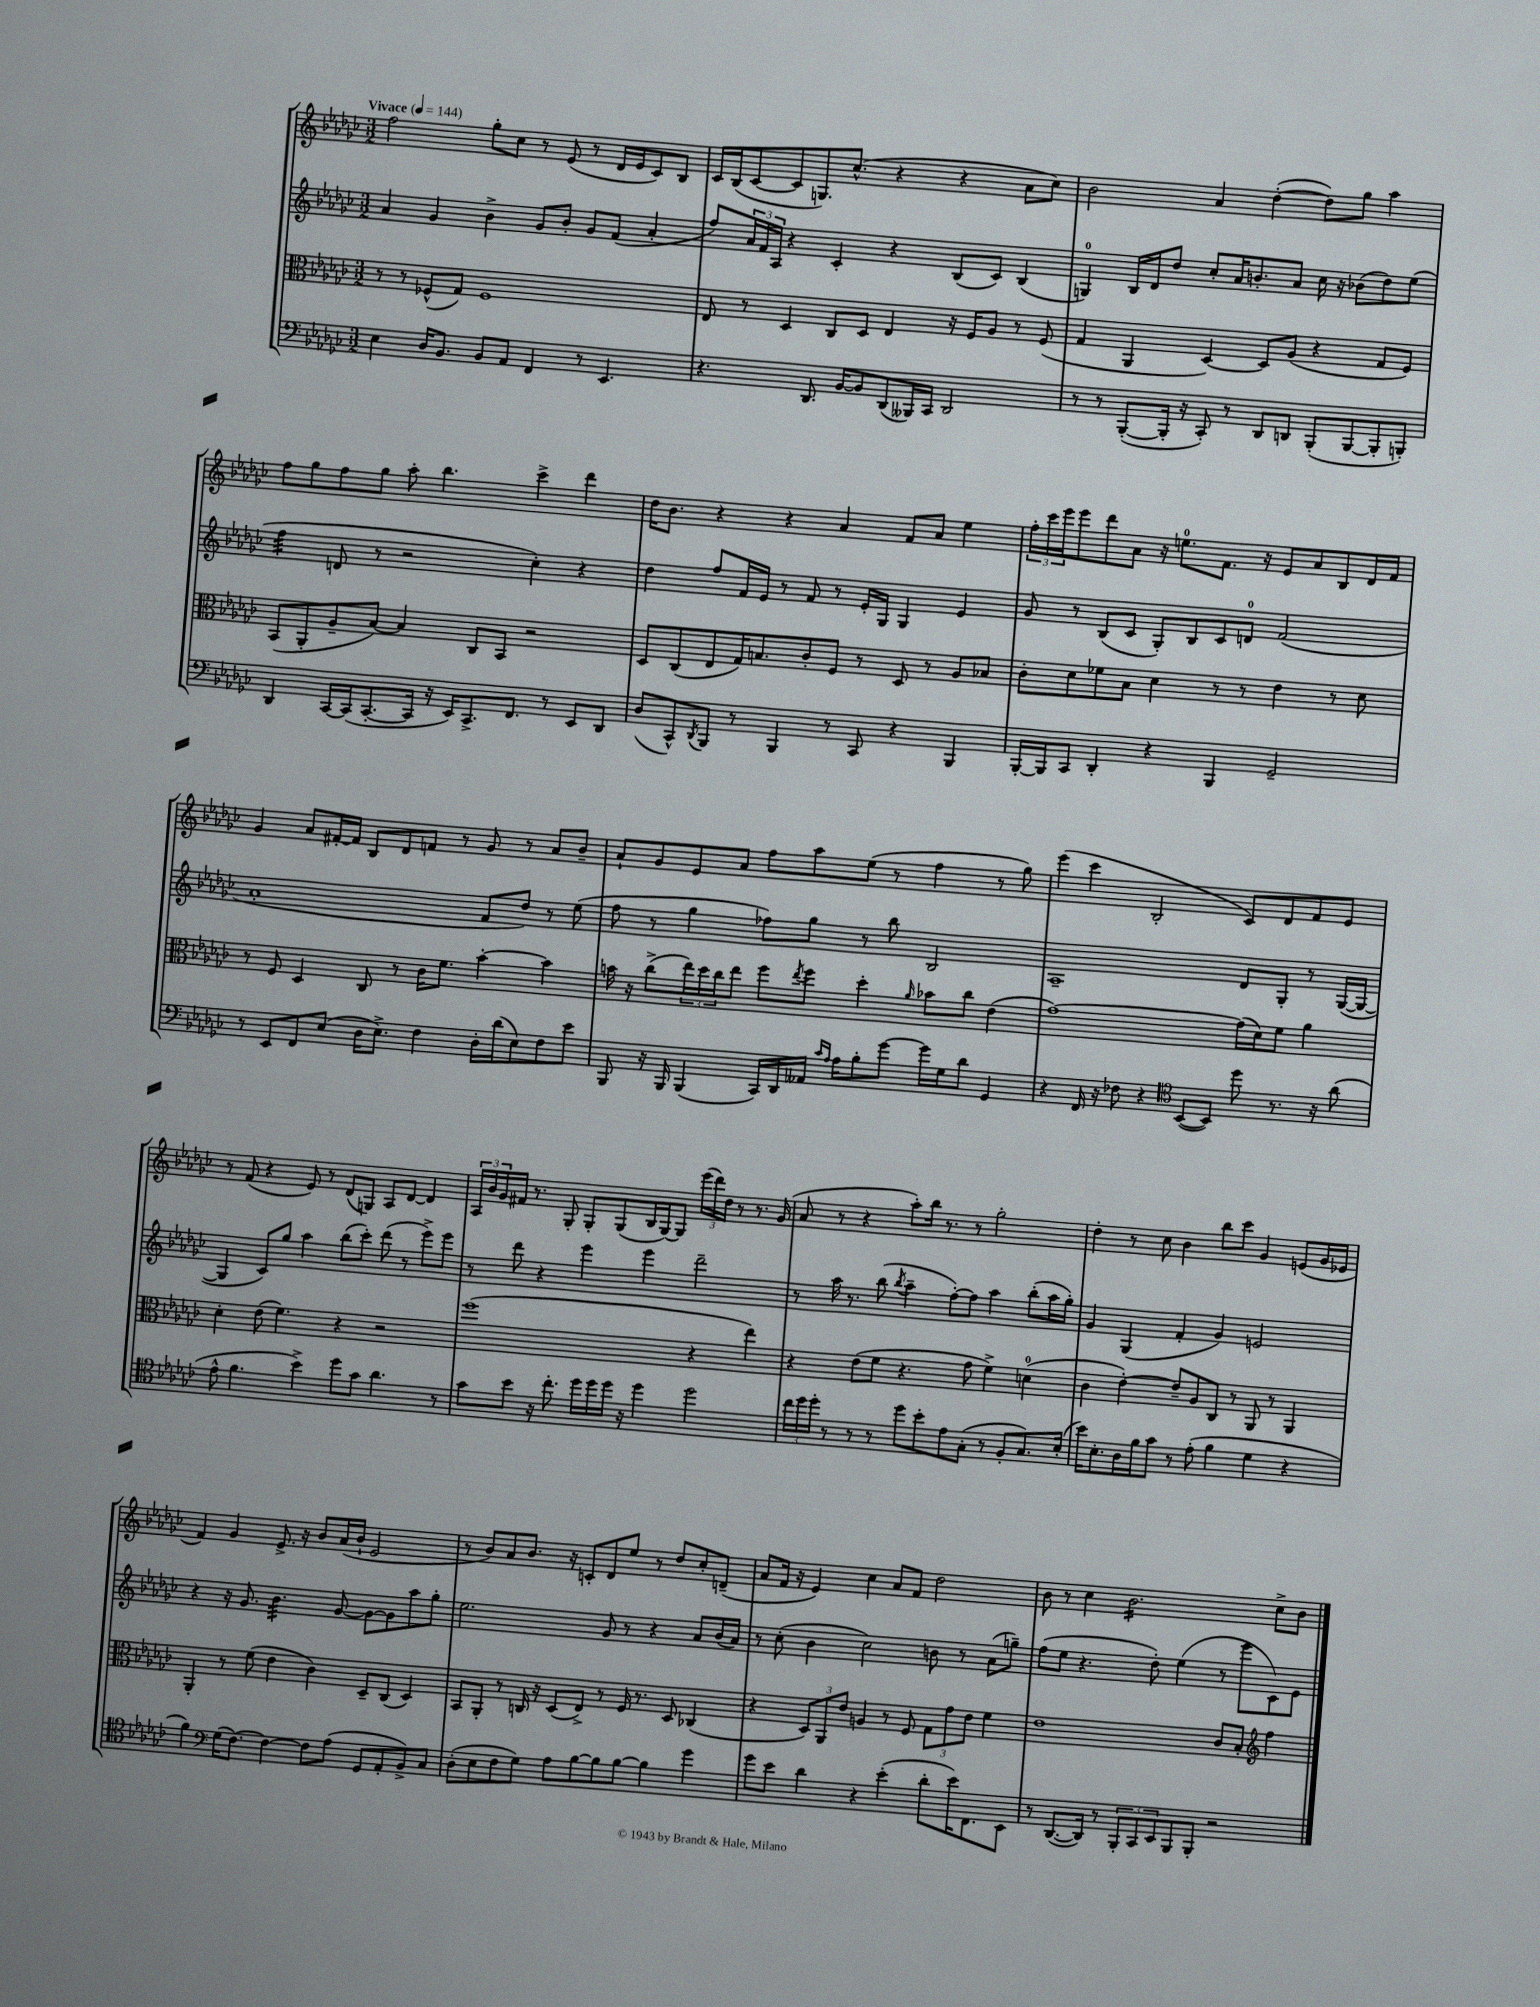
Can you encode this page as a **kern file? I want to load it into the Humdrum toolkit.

**kern	**kern	**kern	**kern
*staff4	*staff3	*staff2	*staff1
*clefF4	*clefC3	*clefG2	*clefG2
*k[b-e-a-d-g-c-]	*k[b-e-a-d-g-c-]	*k[b-e-a-d-g-c-]	*k[b-e-a-d-g-c-]
*M3/2	*M3/2	*M3/2	*M3/2
*MM144	*MM144	*MM144	*MM144
4E-	8r	4a-	2ff
.	8r	.	.
16D-	(8F-^^	4g-	.
8.BB-	.	.	.
.	8G-)	.	.
8BB-	1F-	4b-^	8gg-'
8AA-	.	.	8cc-
4FF	.	8g-	8r
.	.	8b-'	(8e-
8r	.	8g-	8r
4.EE-	.	(8f	16d-
.	.	.	16e-
.	.	4a-'	8c-)
.	.	.	8B-
=	=	=	=
4.r	8E-	8ff)	16c-
.	.	.	(16B-
.	8r	24a-	[8c-
.	.	24f	.
.	.	24A-	.
.	4D-	4r	8c-]
8.DD-	.	.	8.G)
.	8C-	4c-'	.
[16BB-	.	.	(8.cc-^^
8BB-]	8D-	.	.
(8DD-	4E-	4r	4r
16BBB--)	.	.	.
16CC-	.	.	.
2DD-	16r	(8B-	4r
.	16F	.	.
.	8A-	8c-)	.
.	8r	(4B-	8a-
.	(8F	.	8cc-)
=	=	=	=
8r	4G-	4G)	2b-
8r	.	.	.
([8BBB-'	4AA-	16B-	.
.	.	16d-	.
16BBB-']	.	8dd-	.
16r	.	.	.
8CC-')	[4D-)	8cc-'	4a-
8r	.	16a-	.
.	.	8.b'	.
8DD-	8D-]	.	([4dd-'
8DD	(8A-	8a-	.
(8BBB-'	4r	16cc-	8dd-])
.	.	16r	.
[8BBB-	.	(8b-	8gg-
8BBB-']	8G-	8dd-)	4aa-
8BBB')	8F)	(8ee-	.
=	=	=	=
4DD-	(8BB-	4ff	8ff
.	8AA-'	.	8gg-
[16CC-	8A-~	8d	8ff
(16CC-]	.	.	.
[8.CC-'	[8B-)	8r	8gg-
.	4B-]	2r	8aa-'
16CC-]	.	.	.
16r	.	.	4.bb-
16EE-)	.	.	.
8.CC-^	8C-	.	.
.	8BB-	.	.
8.FF	.	.	.
.	2r	4cc-')	4ccc-^
8r	.	.	.
8EE-	.	4r	4ddd-
8DD-	.	.	.
=	=	=	=
(8D-	8D-	4dd-	16dd-
.	.	.	8.b-
8CC-^^)	(8C-	.	.
8qDD-	.	.	.
8BBB-	8E-	8ff	4r
8r	16G-)	16f	.
.	8.B	16e-	.
4BBB-	.	8r	4r
.	8c-'	8f	.
8r	8F	8r	4a-
8CC-	8r	16e-'	.
.	.	16G-	.
4r	8D-	4G-	8f
.	8r	.	8a-
4BBB-	8A-	4e-	4ee-
.	8B-	.	.
=	=	=	=
[16BBB-'	8c-'	8g-	24ff'
.	.	.	24ccc-
16BBB-]	.	.	.
.	.	.	24eee-
8CC-	8d-	8r	8eee-
4DD-'	8f-	(8B-	8ddd-
.	8B-	8c-	8a-
4r	4d-	8G-')	16r
.	.	.	8.ee
.	.	8B-	.
4BBB-	8r	8c-	8.f
.	8r	8d	.
.	.	.	16r
2GG-~	4e-	(2f	8e-
.	.	.	8a-
.	8r	.	8B-
.	8d-	.	16d-
.	.	.	16f
=	=	=	=
8r	8r	1a-'	4g-
8EE-	8F	.	.
8FF	4D-	.	8a-
(8E-	.	.	[16f#'
.	.	.	16f#]
16D-	8C-	.	8B-
8.E-^)	.	.	.
.	8r	.	8d-
4F	16c-	.	8f
.	8.f	.	.
.	.	.	8r
16D-'	[4b-'	8f	8g-
(16d-	.	.	.
8E-)	.	8dd-)	8r
8F	4b-]	8r	8a-
8e-	.	(8ee-	8b-~
=	=	=	=
8BBB-	16b	8ff	8a-`
.	16r	.	.
16r	(8cc-^	8r	8g-
16BBB-	.	.	.
(4BBB-	24ee-)	4gg-	8e-
.	24dd-	.	.
.	24cc-	.	.
.	8ee-	.	8a-
16CC-)	8ff	8ff-)	8ff
16DD-	.	.	.
.	8qee-	.	.
16AA--	8ff	8gg-	8aa-
16qqc-	.	.	.
16qqA-	.	.	.
16A-	.	.	.
8B-'	4dd-'	8r	(8ee-
[8g-	.	8bb-	8r
.	16qqa-	.	.
16g-]	8b-	2B-	4ff
16G-	.	.	.
8d-	8cc-	.	.
4GG-	(4e-	.	8r
.	.	.	8gg-)
=	=	=	=
4r	[1g-)	1A-~	(4eee-
16FF	.	.	4ccc-
16r	.	.	.
8F-	.	.	.
4r	.	.	2B-'
*clefC4	*	*	*
([8BB-	.	.	.
8BB-])	.	.	.
8dd-	(16g-]	8d-	8c-)
.	16d-)	.	.
8.r	8f	8G-'	8d-
.	4a-	8r	8f
16r	.	.	.
(8a-	.	([16G-	8e-
.	.	16G-_	.
=	=	=	=
8e-^^	4d-'	4G-]	8r
4.f	.	.	(8f
.	(8e-	8c-)	4r
.	4.f)	8gg-	.
4b-^)	.	4aa-	8e-)
.	.	.	8r
8dd-	4r	(8bb-	(8d-
8g-	.	8ccc-')	8G)
4.a-	2r	(8ddd-	8A-
.	.	8r	[8d-
.	.	8eee-^)	4d-]
8r	.	8eee-	.
=	=	=	=
8g-	(1ff	8r	24A-
.	.	.	24b-
.	.	.	24g-
8b-	.	8ddd-	16f#
.	.	.	8.r
16r	.	4r	.
8.cc-'	.	.	.
.	.	.	8G-'
16dd-	.	4eee-	8G-'
16dd-	.	.	.
16dd-	.	.	(8G-
16r	.	.	.
4dd-	.	4eee-	16B-
.	.	.	[16G-)
.	.	.	8G-]
2dd-	4r	2ddd-~	(24eee-
.	.	.	24ddd-)
.	.	.	24dd-
.	.	.	8r
.	4ee-)	.	8.r
.	.	.	(16g-
=	=	=	=
24cc-	4r	8r	8a-
24dd-	.	.	.
24dd-'	.	.	.
8r	.	16aa-	8r
.	.	8.r	.
8r	(8e-	.	4r
8r	8f	(8bb-	.
.	.	8qbb-	.
8dd-	4.r	4aa-~	8aa-')
8b-'	.	.	16bb-
.	.	.	8.r
8e-	.	[8ff')	.
(8G-'	8g-	8ff]	8r
8r	4f^)	4aa-	2gg-'
8F'	.	.	.
8.G-)	(4d	(8bb-'	.
.	.	16aa-	.
(16B-'	.	16gg-')	.
=	=	=	=
16b-)	4c-	4g-	4dd-'
8.B-'	.	.	.
16A-	[4e-')	(4G-	8r
16f	.	.	.
8g-	.	.	8cc-
8r	8e-~]	4f'	4b-
(8e-'	8A-	.	.
4f	8C-	4g-)	8bb-
.	8r	.	8ccc-
4d-	8AA-	2e	4g-
.	8r	.	.
4r	4AA-	.	(8e
.	.	.	16g-
.	.	.	16e-
=	=	=	=
4f)	4AA-'	4r	4f)
*clefF4	*	*	*
(16G-	8r	16r	4g-
[8.F)	.	8.g-	.
.	(8f	.	.
4F_	4e-	4.b-	8.e-^
.	.	.	16r
8F]	4c-)	.	8b-
(8A-	.	[8g-	(16a-
.	.	.	16b-`
8GG-	8D-~	8g-_	2e-
8AA-'	(8C-	8g-]	.
8BB-^)	4D-)	8aa-	.
8C-	.	8gg-'	.
=	=	=	=
(8D-'	8BB-	2.ee-	8r
8E-	8AA-'	.	8b-)
8F	8r	.	8a-
8G-)	16C	.	8.b-
.	16r	.	.
8A-	(8D-	.	.
.	.	.	16r
[8B-	8E-^)	.	8c'
8B-]	8r	8g-	8d-
[8B-	16F	8r	8ee-
.	8.r	.	.
4B-]	.	4r	8r
.	8D-	.	8dd-
4g-	(4C-	8a-	8cc-'
.	.	(16b-	(8d~
.	.	16a-)	.
=	=	=	=
8g-	4r	8r	8a-
8e-	.	(8cc-'	16f
.	.	.	16r
4d-	12D-)	4b-	4e-)
.	12AA-	.	.
.	12e-	.	.
4r	4A	2cc-)	4cc-
(4e-'	8r	.	8a-
.	8F	.	8f
8d-'	12G-	8b	2dd-
.	12g-	.	.
16e-)	.	8r	.
.	12e-	.	.
8.FF	.	.	.
.	4f	(8a-	.
8EE-	.	8gg~)	.
=	=	=	=
8r	1e-	(8ff	8b-
([8.DD-	.	8ee-	8r
.	.	4.r	4cc-
16DD-])	.	.	.
8r	.	.	.
12BBB-'	.	.	2.b-
12CC-	.	.	.
.	.	8dd-')	.
12EE-	.	.	.
8BBB-	.	(4ee-	.
8BBB-'	.	.	.
2r	8c-	8r	.
.	8B-'	8eee-	.
*	*clefG2	*	*
.	4ff	8c-)	8cc-^
.	.	8e-	8b-
==	==	==	==
*-	*-	*-	*-
